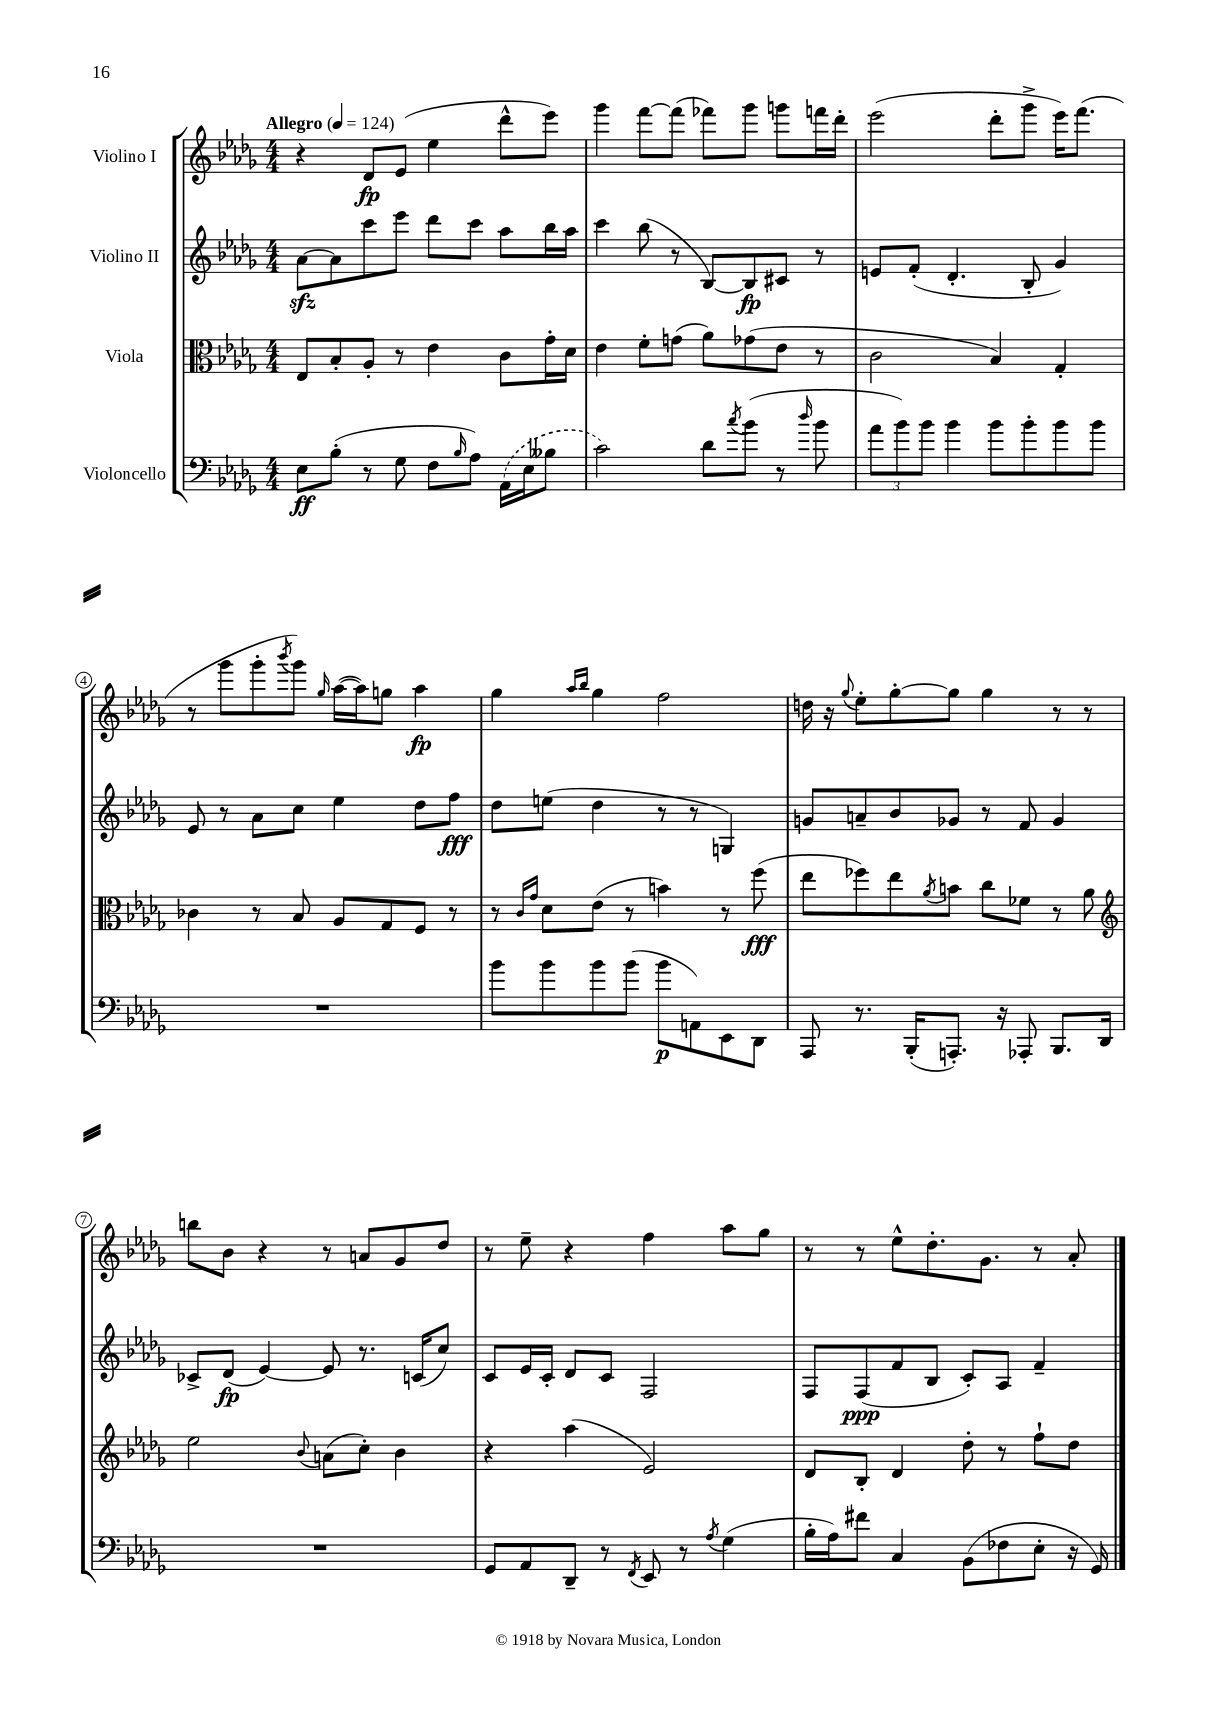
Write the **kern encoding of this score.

**kern	**dynam	**kern	**dynam	**kern	**dynam	**kern	**dynam
*part4	*part4	*part3	*part3	*part2	*part2	*part1	*part1
*staff4	*staff4	*staff3	*staff3	*staff2	*staff2	*staff1	*staff1
*I"Violoncello	*	*I"Viola	*	*I"Violino II	*	*I"Violino I	*
*clefF4	*	*clefC3	*	*clefG2	*	*clefG2	*
*k[b-e-a-d-g-]	*	*k[b-e-a-d-g-]	*	*k[b-e-a-d-g-]	*	*k[b-e-a-d-g-]	*
*M4/4	*	*M4/4	*	*M4/4	*	*M4/4	*
*MM124	*	*MM124	*	*MM124	*	*MM124	*
=1	=1	=1	=1	=1	=1	=1	=1
!	!	!	!	!	!	!LO:TX:a:B:t=Allegro	!
8E-\L	ff	8E-/L	.	[8a-zz\L	.	4r	.
(8B-'\J	.	8B-'/	.	8a-\]	.	.	.
8r	.	8A-'/J	.	8ccc\	.	8d-/L	fp
8G-\	.	8r	.	8eee-\J	.	(8e-/J	.
8F\L	.	4e-\	.	8ddd-\L	.	4ee-\	.
16qqB-/	.	.	.	.	.	.	.
8A-\J)	.	.	.	8ccc\J	.	.	.
(16AA-\LL	.	8c\L	.	8aa-\L	.	8ddd-^^\L	.
16E-\J	.	.	.	.	.	.	.
8B--X\J	.	16g-'\L	.	16bb-\L	.	8eee-\J)	.
.	.	16d-\JJ	.	16aa-\JJ	.	.	.
=2	=2	=2	=2	=2	=2	=2	=2
2c\)	.	4e-\	.	4ccc\	.	4ggg-\	.
.	.	8f'\L	.	(8bb-\	.	[8fff\L	.
.	.	(8gn\J	.	8r	.	(8fff\J]	.
8d-\L	.	8a-\L)	.	[8B-/L)	.	8fff-X\L)	.
8qcc/	.	.	.	.	.	.	.
(8b-\J	.	(8g-X\	.	8B-/]	fp	8ggg-\J	.
8r	.	8e-\J	.	8c#X/J	.	8gggn\L	.
16qqdd-/	.	.	.	.	.	.	.
8b-\	.	8r	.	8r	.	16fffn\L	.
.	.	.	.	.	.	16ddd-'\JJ	.
=3	=3	=3	=3	=3	=3	=3	=3
12a-\L	.	2c\	.	8en/L	.	(2eee-\	.
12b-\)	.	.	.	.	.	.	.
.	.	.	.	(8f'/J	.	.	.
12b-\J	.	.	.	.	.	.	.
4b-\	.	.	.	4.d-'/	.	.	.
8b-\L	.	4B-/)	.	.	.	8ddd-'\L	.
8b-'\	.	.	.	8B-'/	.	8ggg-^\J	.
8b-\	.	4G-'/	.	4g-/)	.	16eee-\KL)	.
.	.	.	.	.	.	(8.fff\J	.
8b-\J	.	.	.	.	.	.	.
!!LO:LB:g=z
=4	=4	=4	=4	=4	=4	=4	=4
1r	.	4c-X\	.	8e-/	.	8r	.
.	.	.	.	8r	.	8ggg-\L	.
.	.	8r	.	8a-\L	.	8ggg-'\	.
.	.	.	.	.	.	8qbbb-/	.
.	.	8B-/	.	8cc\J	.	8ggg-\J)	.
.	.	.	.	.	.	16qqgg-/	.
.	.	8A-/L	.	4ee-\	.	([16aa-\LL	.
.	.	.	.	.	.	16aa-\J])	.
.	.	8G-/	.	.	.	8ggn\J	.
.	.	8F/J	.	8dd-\L	.	4aa-\	fp
.	.	8r	.	8ff\J	fff	.	.
=5	=5	=5	=5	=5	=5	=5	=5
8b-\L	.	8r	.	8dd-\L	.	4gg-\	.
.	.	16qqc/LL	.	.	.	.	.
.	.	16qqg-/JJ	.	.	.	.	.
8b-\	.	8d-\L	.	(8een\J	.	.	.
.	.	.	.	.	.	16qqaa-/LL	.
.	.	.	.	.	.	16qqbb-/JJ	.
8b-\	.	(8e-\J	.	4dd-\	.	4gg-\	.
(8b-\J	.	8r	.	.	.	.	.
8b-\L	p	4bn\)	.	8r	.	2ff\	.
8AAn\)	.	.	.	8r	.	.	.
8EE-\	.	8r	.	4Gn/)	.	.	.
8DD-\J	.	(8ff\	fff	.	.	.	.
=6	=6	=6	=6	=6	=6	=6	=6
8AAA-/	.	8ee-\L	.	8gn/L	.	16ddn\	.
.	.	.	.	.	.	16r	.
.	.	.	.	.	.	8qqgg-/	.
8.r	.	8ff-X\)	.	8an~/	.	8ee-'\L	.
.	.	8ee-\	.	8b-/	.	[8gg-'\	.
(16BBB-'/KL	.	.	.	.	.	.	.
.	.	8qa-/	.	.	.	.	.
8.AAAn'/J)	.	8bn\J	.	8g-X/J	.	8gg-\J]	.
.	.	8cc\L	.	8r	.	4gg-\	.
16r	.	.	.	.	.	.	.
8AAA-X'/	.	8f-X\J	.	8f/	.	.	.
8.BBB-/L	.	8r	.	4g-/	.	8r	.
.	.	8a-\	.	.	.	8r	.
16DD-/Jk	.	.	.	.	.	.	.
!!LO:LB:g=z
=7	=7	=7	=7	=7	=7	=7	=7
*	*	*clefG2	*	*	*	*	*
1r	.	2ee-\	.	8c-X^/L	.	8bbn\L	.
.	.	.	.	(8d-/J	fp	8b-\J	.
.	.	.	.	[4e-/)	.	4r	.
.	.	8qqb-/	.	.	.	.	.
.	.	(8an\L	.	8e-/]	.	8r	.
.	.	8cc'\J)	.	8.r	.	8an/L	.
.	.	4b-\	.	.	.	8g-/	.
.	.	.	.	(16cn/KL	.	.	.
.	.	.	.	8cc/J)	.	8dd-/J	.
=8	=8	=8	=8	=8	=8	=8	=8
8GG-/L	.	4r	.	8c/L	.	8r	.
8AA-/	.	.	.	16e-/L	.	8ee-~\	.
.	.	.	.	16c'/JJ	.	.	.
8DD-~/J	.	(4aa-\	.	8d-/L	.	4r	.
8r	.	.	.	8c/J	.	.	.
8qFF/	.	.	.	.	.	.	.
8EE-/	.	2e-/)	.	2F/	.	4ff\	.
8r	.	.	.	.	.	.	.
8qA-/	.	.	.	.	.	.	.
(4G-\	.	.	.	.	.	8aa-\L	.
.	.	.	.	.	.	8gg-\J	.
=9	=9	=9	=9	=9	=9	=9	=9
16B-'\LL	.	8d-/L	.	8F/L	.	8r	.
16A-\J)	.	.	.	.	.	.	.
8f#X\J	.	8B-'/J	.	(8F/	ppp	8r	.
4C/	.	4d-/	.	8f/	.	8ee-^^\L	.
.	.	.	.	8B-/J	.	8.dd-'\	.
(8BB-\L	.	8dd-'\	.	8c'/L)	.	.	.
.	.	.	.	.	.	8.g-\J	.
8F-X\	.	8r	.	8A-/J	.	.	.
8E-'\J	.	8ff`\L	.	4f~/	.	8r	.
16r	.	8dd-\J	.	.	.	8a-'/	.
16GG-/)	.	.	.	.	.	.	.
==	==	==	==	==	==	==	==
*-	*-	*-	*-	*-	*-	*-	*-
